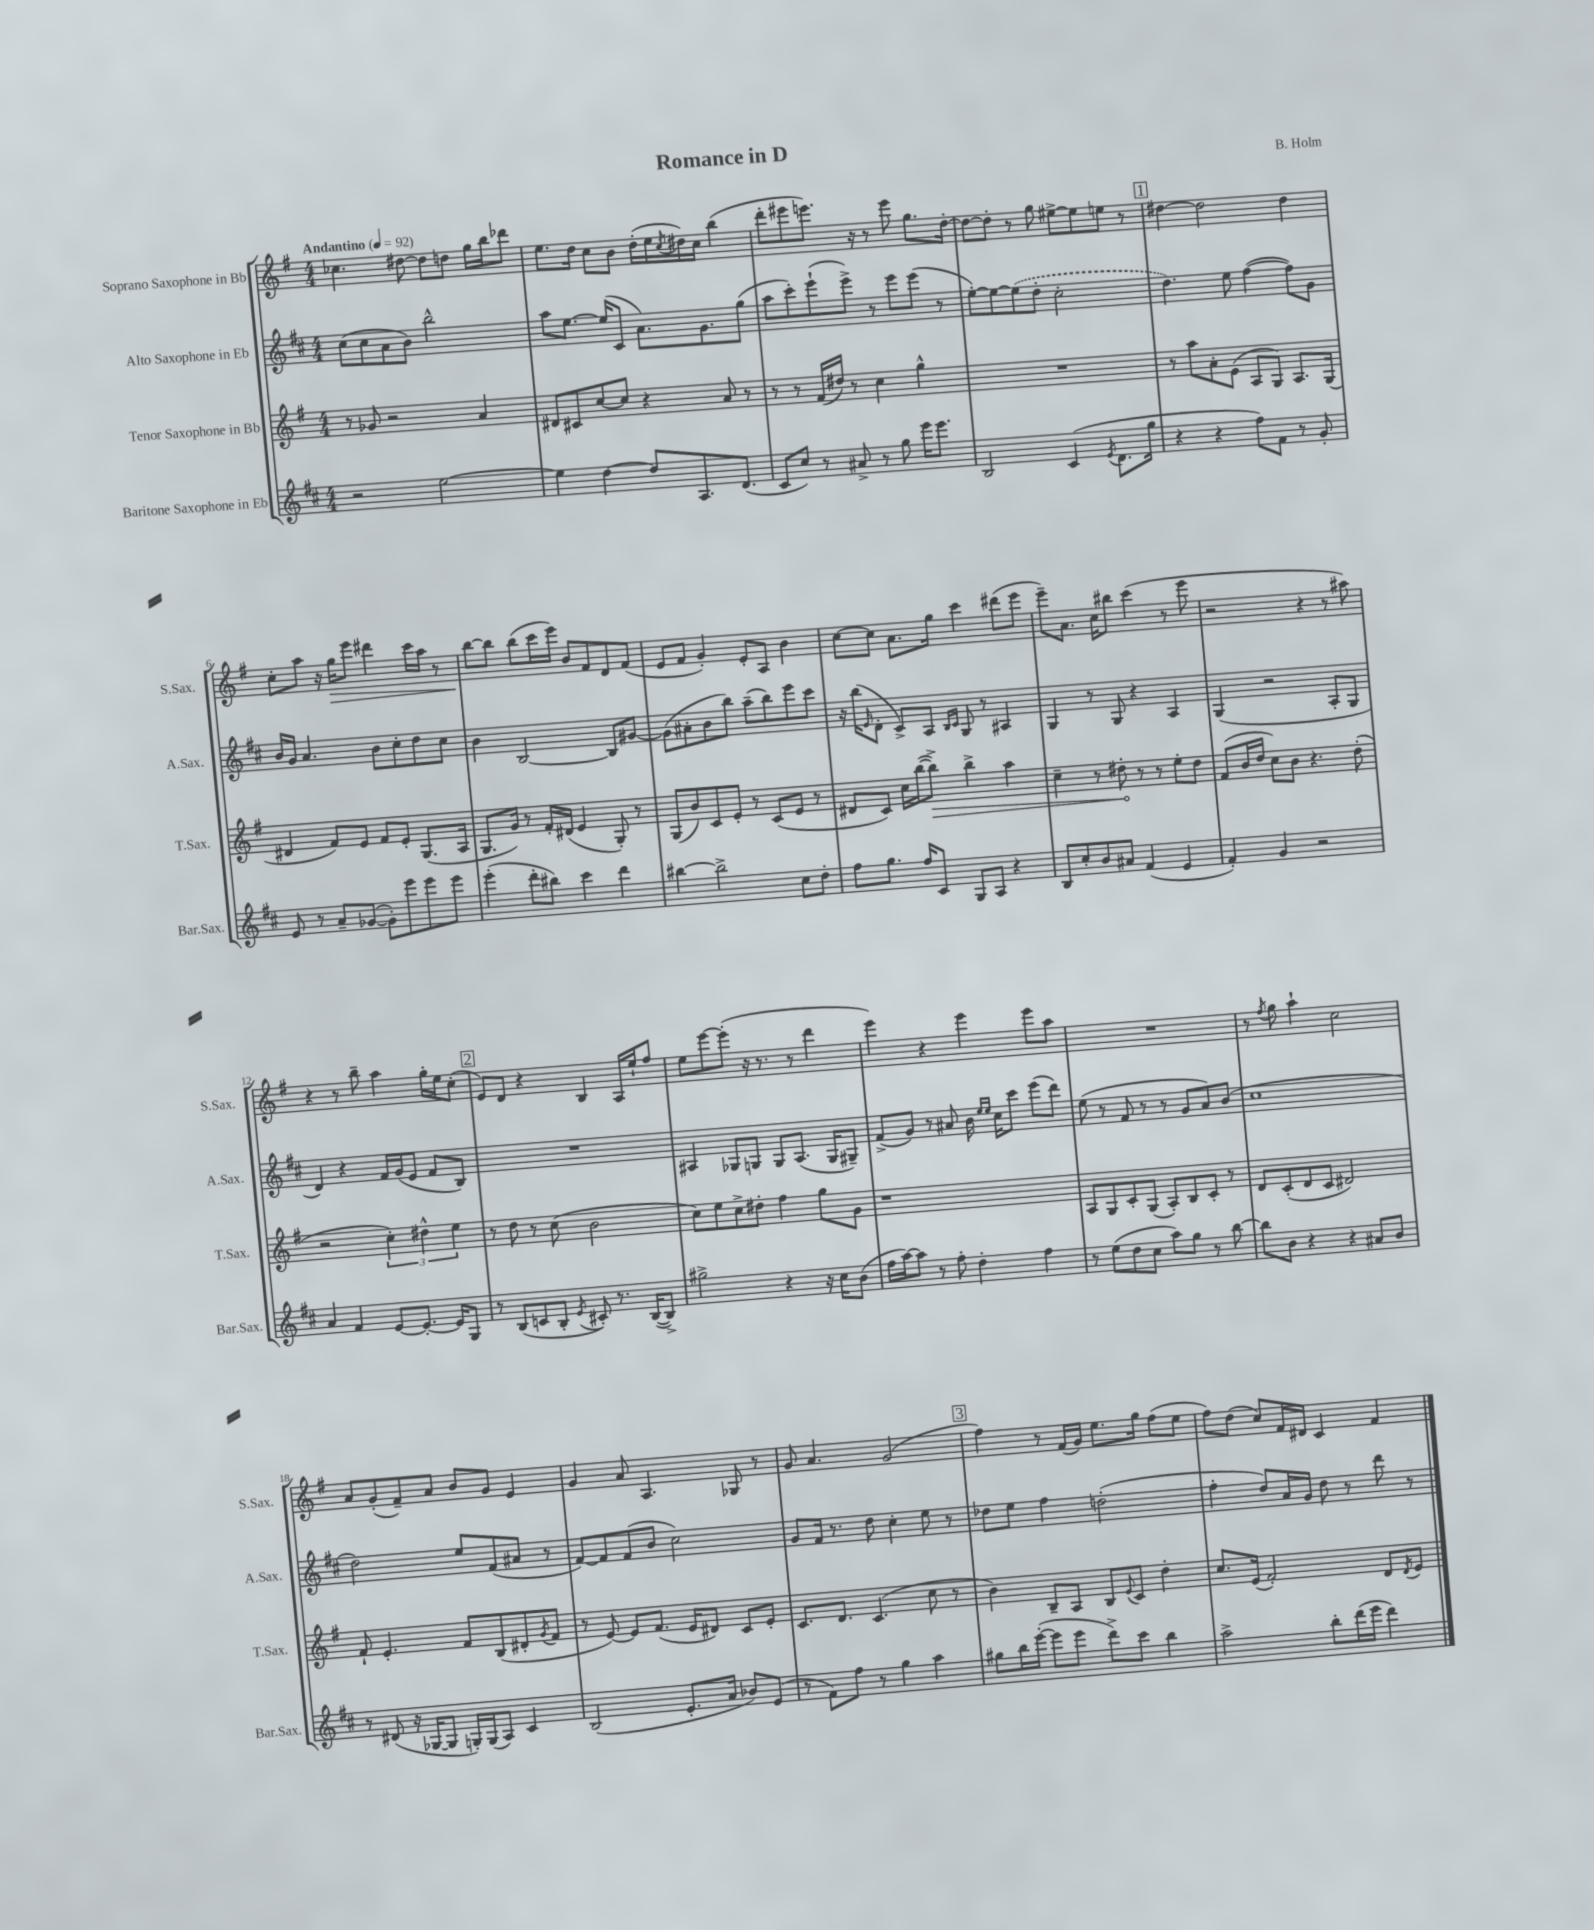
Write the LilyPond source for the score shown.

\header { title = "Romance in D" composer = "B. Holm" }
<<
\new StaffGroup <<
\new Staff = "s0" \with { instrumentName = "Soprano Saxophone in Bb" shortInstrumentName = "S.Sax." } {
    \clef treble \key g \major \numericTimeSignature \time 4/4 \tempo "Andantino" 4 = 92
    ces''4. dis''8~ dis''8 d''8 g''16 b''16 des'''8 |
    e''8. d''16 c''8 b'8 d''16-.( e''16 \acciaccatura { c''8 } dis''16) c''16 b''4( |
    d'''8-. eis'''8 e'''8.) r16 r8 e'''8 g''8. d''16~-. |
    d''8~ d''8-. r8 g''8 eis''8~-> eis''8 e''8 r8 |
    \mark \markup { \box "1" } dis''4~ dis''2 dis''4 |
    c''8-. a''8 r16 g''16\> e'''8 dis'''4 c'''16 a''16 r8 |
    b''8~\! b''8 b''8( c'''16 e'''16) b'8 fis'8 d'8 fis'8( |
    e'8 fis'8 g'4-.) e'8-. a8 b'4 |
    c''8~ c''8 a'8. g''16 c'''4 dis'''8( e'''8 |
    e'''8--) a'8. c''16 bis''8 c'''4( r8 e'''8 |
    r2 r4 r8 ais''8) |
    r4 r8 b''8-- a''4 g''16-. e''16 c''8-.( |
    \mark \markup { \box "2" } e'8) d'8 r4 b4 a16 e''16-! fis''8 |
    e''8 e'''8~ e'''8-.( r16 r8. r8 d'''4 |
    e'''4) r4 e'''4 e'''8 a''8 |
    R1 |
    r8 \acciaccatura { fis''8 } g''8 a''4-! c''2 |
    a'8 g'8-.( fis'8--) a'8 b'8 g'8 e'4 |
    g'4 a'8 a4. ges8 r8 |
    g'8 a'4. g'2( |
    \mark \markup { \box "3" } fis''4) r8 fis'16( g'16) e''8. g''16 fis''8( e''8 |
    fis''8) d''8( c''8) fis'16 dis'16 c'4 fis'4 \bar "|." |
}
\new Staff = "s1" \with { instrumentName = "Alto Saxophone in Eb" shortInstrumentName = "A.Sax." } {
    \clef treble \key d \major \numericTimeSignature \time 4/4
    cis''8( cis''8 a'8 b'8) b''2-^ |
    a''8 e''8.~ e''16( cis'8 a'8.) g'8. g''8( |
    a''8 cis'''8-.) e'''8-!( e'''8->) r8 e'''8 e'''8( r8 |
    e''8~-.) e''8~ \once \slurDashed e''8( d''8-. cis''2-. |
    \mark \markup { \box "1" } d''4.) e''8 fis''4~( fis''8) g'8 |
    b'16 g'16 a'4. b'8 cis''8-. d''8 cis''8 |
    b'4 b2~ b8 gis'8~ |
    gis'8( ais'8-. b'8 b''8) a''8--( b''8) e'''8 cis'''8 |
    r16 b''16( \grace { e'16 } d'8-. cis'8->) a8 \grace { b16 cis'16 } g8 r8 ais4 |
    g4 r8 g8 r4 a4 |
    g4( r2 a8-. g8 |
    d'4) r4 fis'16 g'16( e'8 fis'8 b8) |
    \mark \markup { \box "2" } R1 |
    ais4 ges8 g8 g8 ais8.( g16 gis8--) |
    fis'8->( g'8) r8 ais'8 b'16 \grace { e''16 e''16 } cis''16 cis'''8 e'''8( d'''8) |
    e''8( r8 fis'8 r8 r8 g'8 a'8) b'8( |
    cis''1 |
    d''2) e''8 fis'8( ais'8 r8 |
    fis'8~) fis'8 fis'8( b'8 cis''2) |
    g'8 fis'16 r8. d''8 cis''4-. e''8 r8 |
    \mark \markup { \box "3" } des''8 e''8 fis''4 d''2-.( |
    fis''4-. d''8) a'16 g'16 d''8 r8 d'''8 r8 \bar "|." |
}
\new Staff = "s2" \with { instrumentName = "Tenor Saxophone in Bb" shortInstrumentName = "T.Sax." } {
    \clef treble \key g \major \numericTimeSignature \time 4/4
    r8 ges'8 r2 a'4 |
    dis'8 cis'8 c''8~ c''8 r4 a'8 r8 |
    r8 r8 fis'16( dis''16) r8 c''4 g''4-^ |
    R1 |
    \mark \markup { \box "1" } r8 a''8 a'8-. e'8( a8 g8) a8. g16( |
    dis'4 fis'8) e'8 fis'8 e'8-. g8.( a16 |
    g8. g'16) r8 fis'16-. dis'16( e'4 g8-.) r8 |
    g8( b'8) c'8 e'8-. r8 c'8( e'8 r8 |
    dis'8 c'8) c''16 b''16~( \once \override Hairpin.circled-tip = ##t b''8->\>) b''4-> a''4 |
    c''4-- r8 dis''8-.\! r8 r8 e''8-. dis''8 |
    fis'8( b'16 d''16 c''8) b'8 r4. d''8-.( |
    r2 \tuplet 3/2 { c''4-.) dis''4-^ e''4 } |
    \mark \markup { \box "2" } r8 d''8 r8 c''8( b'2 |
    c''8) e''8 c''8-> dis''8-. fis''4 g''8 g'8 |
    r1 |
    a8 g8 c'8-. g8( a8-.) b8 c'8-. r8 |
    d'8 c'8-.( d'8 c'8 dis'2) |
    fis'8-! e'4.-. fis'8 b8( dis'8-. \acciaccatura { g'8 } fis'8 |
    r8 e'8~) e'8 fis'8.( e'16 dis'8) c'8 e'8-. |
    c'8. d'8. c'4.( c''8 r8 |
    \mark \markup { \box "3" } b'4) b8-- a8 b8 \appoggiatura { e'8 } c'8 d''4-. |
    c''8. e'16( fis'2-.) d'8 \acciaccatura { d'8 } e'8 \bar "|." |
}
\new Staff = "s3" \with { instrumentName = "Baritone Saxophone in Eb" shortInstrumentName = "Bar.Sax." } {
    \clef treble \key d \major \numericTimeSignature \time 4/4
    r2 e''2~ |
    e''4 d''4~ d''8 a8. d'8.( |
    cis'8 cis''8) r8 ais'8-> r8 g''8 e'''16 e'''8. |
    b2 cis'4( \acciaccatura { e'8 } d'8. g''16 |
    \mark \markup { \box "1" } r4 r4 fis''8) fis'8 r8 g'8-. |
    e'8 r8 a'8-- ges'8~( ges'8-.) e'''8 e'''8 e'''8 |
    e'''4-.( d'''8-. bis''8) cis'''4 d'''4 |
    bis''4~ bis''2-> cis''8 d''8-. |
    fis''8 g''8. fis''16 cis'8 g8 a8 r4 |
    b8 cis''8-. b'8 ais'8 fis'4( e'4 |
    fis'4-.) g'4 r2 |
    a'4 fis'4 e'8~ e'8.~-. e'16 g8 |
    \mark \markup { \box "2" } r8 b8( c'8 b8-. \acciaccatura { e'8 } cis'8-.) r8. b16~( b8->) |
    gis''2-> r4 r16 cis''16 b'8( |
    fis''16 a''16~) a''8 r8 fis''8-. d''4-. fis''4 |
    r8 e''8( d''8 cis''8 a''8) g''8 r8 b''8~ |
    b''8 b'8 r4 r4 ais'8 b'8 |
    r8 dis'8( r16 ges16~ ges8 g16-.) g16( a8) cis'4 |
    b2( e'8.-. a'16 bes'8) e'8( |
    r8 fis'8) fis''8 r8 g''4 a''4 |
    \mark \markup { \box "3" } gis''8 b''16 e'''16~-.( e'''8 e'''8 d'''8->) cis'''8 b''4 |
    a''2-> b''8-. d'''16( e'''16 d'''4) \bar "|." |
}
>>
>>
